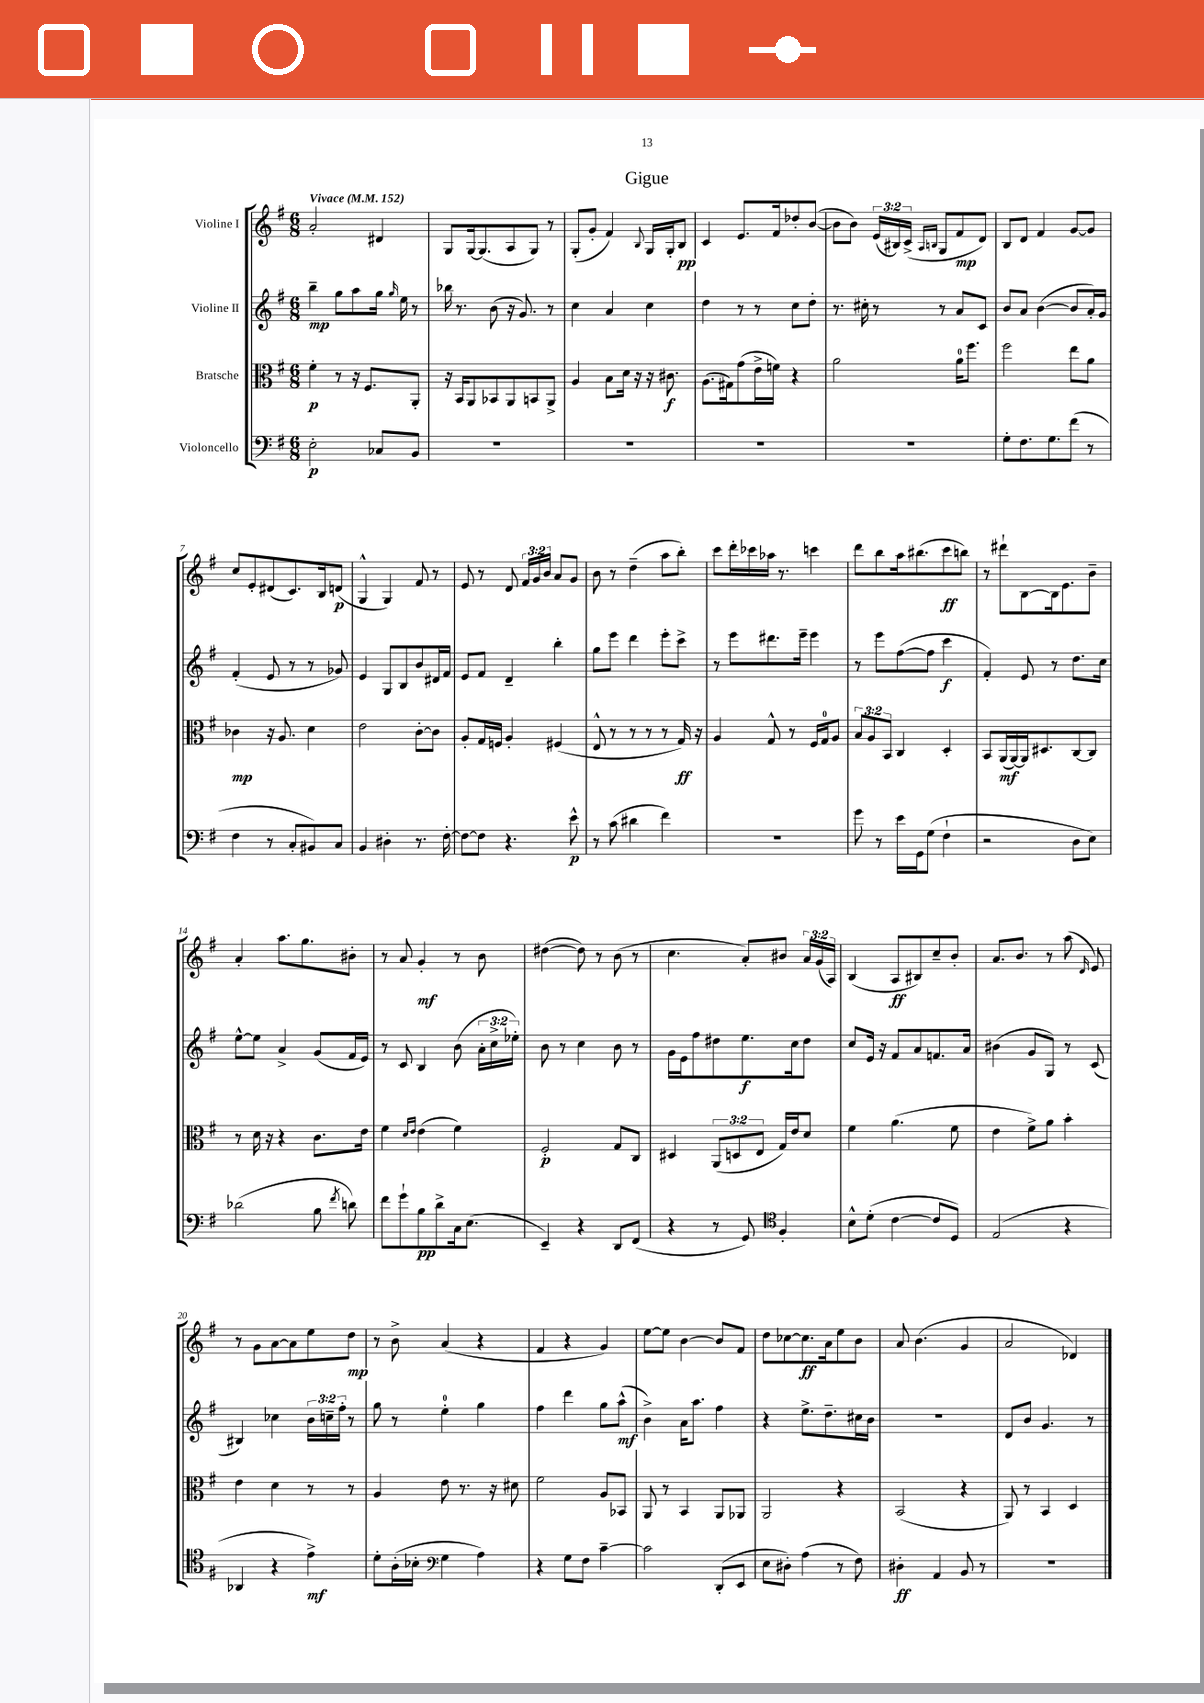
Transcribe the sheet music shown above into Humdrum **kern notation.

**kern	**kern	**kern	**kern
*staff4	*staff3	*staff2	*staff1
*clefF4	*clefC3	*clefG2	*clefG2
*k[f#]	*k[f#]	*k[f#]	*k[f#]
*M6/8	*M6/8	*M6/8	*M6/8
*MM152	*MM152	*MM152	*MM152
2E'\	4f#'\	4bb~\	2a'/
.	8r	8gg\L	.
.	16r	8aa\	.
.	8.F#/L	.	.
8C-/L	.	16gg\Jk	4d#/
.	.	16qqgg/	.
.	.	16ee\	.
8BB/J	8AA'/J	8r	.
=	=	=	=
2.r	16r	16bb-\	8G/L
.	16BB/LK	8.r	.
.	8AA/	.	[16G/k
.	.	.	(8.G/]
.	8BB-/	(8b\	.
.	8AA/	16r	8A/
.	.	8.g/)	.
.	8BB/	.	8G/J)
.	8AA^/J	8r	8r
=	=	=	=
2.r	4A/	4cc\	(8G'/L
.	.	.	8g'/J
.	8B\L	4a/	4f#/)
.	16d\Jk	.	.
.	16r	.	.
.	.	.	8qqB/
.	16r	4cc\	16G/LL
.	8.c#\	.	16G'/J
.	.	.	8B/J
=	=	=	=
2.r	(8.A\L	4dd\	4c/
.	16G#\k)	.	.
.	(8g\	8r	8.e/L
.	16e^\L	8r	.
.	16f\JJ)	.	16f#/k
.	4r	8cc\L	8dd-'/
.	.	8dd'\J	([8b/J
=	=	=	=
2.r	2a\	8.r	8b\]L
.	.	.	8b\J)
.	.	16cc#'\	.
.	.	8r	(24e/LL
.	.	.	24B#/)
.	.	.	(24c^/JJ
.	.	.	16qqA/LL
.	.	.	16qqB/JJ
.	.	8r	8G/L
.	16a\LK	8a/L	8f#/
.	8.ff#\J	.	.
.	.	8c/J	8d/J)
=	=	=	=
8G'\L	2ff#\	8b/L	8B/L
8.F#\	.	8a/J	8d/J
.	.	([4b\	4f#/
8.G\	.	.	.
(8f#\J	8ee\L	8b/]L	[8g/L
8r	8a\J	16a'/L)	8g/]J
.	.	16g/JJ	.
=	=	=	=
4F#\	4c-\	(4f#'/	8cc/L
.	.	.	8e'/
8r	16r	8e/	(8d#/
.	8.A/	.	.
8C'/L	.	8r	8.c/)
8BB#/)	4d\	8r	.
.	.	.	16B/k
8C/J	.	8g-/)	(8d/J
=	=	=	=
4BB/	2e\	4e/	4G^^/
4D#'\	.	8G/L	4G/)
.	.	8B/	.
8.r	[8c'\L	8b/	8f#/
.	8c\]J	16d#/L	8r
[16F#'\	.	16f#/JJ	.
=	=	=	=
8F#\_L	8A'/L	8e/L	8e/
8F#\]J	16G/L	8f#/J	8r
.	16F/JJ	.	.
4.r	4A'/	4d~/	8d/
.	.	.	24f#/LL
.	.	.	24g/
.	.	.	24b/JJ
.	(4F#/	4bb'\	8a/L
8e^^\	.	.	8g/J
=	=	=	=
8r	8E^^/	8gg\L	8b\
(8c\	8r	8eee\J	8r
4d#\	8r	4ddd\	(4dd~\
.	8r	.	.
4f#\)	8r	8eee'\L	8aa\L
.	16G/)	8ccc^\J	8bb'\J)
.	16r	.	.
=	=	=	=
2.r	4A/	8r	8ccc\L
.	.	8eee\L	16ddd'\L
.	.	.	16ccc-\
.	8G^^/	8.ddd#\	16aa-\JJ
.	.	.	8.r
.	8r	.	.
.	.	16eee~\Jk	.
.	16F#/LL	4eee\	4ccc\
.	16G/J	.	.
.	8A/J	.	.
=	=	=	=
8g\	12B/L	8r	8ddd\L
.	12A/	.	.
8r	.	8eee\L	8bb\
.	12BB/J	.	.
16e\LL	4C/	([8ff#\	16aa\k
16GG\J	.	.	(8.bb#\
(8G\J	.	8ff#\]J	.
4F#`\	4D'/	4ccc\	8ccc\
.	.	.	8bb\J)
=	=	=	=
2r	8BB/L	4f#'/)	8r
.	(16AA/L	.	8ddd#`\L
.	[16AA/)	.	.
.	16AA/]J	8e/	[8B\
.	8.D#/	.	.
.	.	8r	16B\]k
.	.	.	8.e\
8D\L	[8C/	8.dd\L	.
8E\J)	8C/]J	.	8b~\J
.	.	16cc\Jk	.
=	=	=	=
(2d-\	8r	[8ee^^\L	4a'/
.	16d\	8ee\]J	.
.	16r	.	.
.	4r	4a^/	8.aa\L
.	.	.	8.gg\
8B\	8.c\L	(8g/L	.
8qf#/	.	.	.
8d\)	.	16f#/L	8b#'\J
.	16e\Jk	16e/JJ)	.
=	=	=	=
8f#\L	4f#\	8r	8r
8g`\	.	8c/	8a/
.	16qqd/LL	.	.
.	16qqe/JJ	.	.
8B\	(4e\	4B/	4g'/
8d^\	.	.	.
16C\k	4f#\)	(8b\	8r
(8.E\J	.	.	.
.	.	24a'\LL	8b\
.	.	24cc^\	.
.	.	24ee-'\JJ)	.
=	=	=	=
4EE~/)	2F#'/	8b\	([4dd#\
.	.	8r	.
4r	.	4cc\	8dd#\])
.	.	.	8r
8DD/L	8G/L	8b\	(8b\
(8FF#/J	8C/J	8r	8r
=	=	=	=
4r	4D#/	16g\LL	4.cc\
.	.	16e\J	.
.	.	8ff#\	.
8r	(12AA/L	8dd#\	.
.	12D/	.	.
8GG/)	.	8.ee\	8a'/L)
.	12E/J	.	.
*clefC4	*	*	*
4F#'/	16G/LL)	.	8b#/J
.	16e/J	16cc\k	.
.	8d/J	8dd#\J	24a/LL
.	.	.	(24g/
.	.	.	24A/JJ)
=	=	=	=
8B^^\L	4f#\	8cc/L	(4B/
(8d'\J	.	16e/Jk	.
.	.	16r	.
[4c\	(4.a\	8f#/L	8A/L
.	.	8a/	8B#/)
8c/]L	.	8.f/	8cc~/
8D/J)	8f#\	.	8b'/J
.	.	16a/Jk	.
=	=	=	=
(2E/	4e\	(4b#\	8.a/L
.	.	.	8.b/J
.	8f#^\L)	8g/L	.
.	8a\J	8G/J)	8r
4r	4b'\	8r	(8aa\
.	.	.	16qqd/
.	.	(8c/	8e/)
=	=	=	=
4AA-/	4e\	4B#/)	8r
.	.	.	8g\L
4r	4d\	4cc-\	[8a\
.	.	.	8a\]
4e^\)	8r	24b\LL	8ee\
.	.	24cc~\	.
.	.	24ff#'\JJ	.
.	8r	8r	8dd\J
=	=	=	=
8d'\L	4A/	8gg\	8r
(16A'\L	.	8r	8b^\
16B-'\JJ	.	.	.
*clefF4	*	*	*
4G\	8e\	4ee'\	(4a/
.	8.r	.	.
4A\)	.	4gg\	4r
.	16r	.	.
.	8d#\	.	.
=	=	=	=
4r	2f#\	4ff#\	4f#/
8G\L	.	4ddd\	4r
8F#\J	.	.	.
[4c~\	8A/L	8gg\L	4g/)
.	8BB-/J	(8aa^^\J	.
=	=	=	=
2c\]	8AA/	4b^\)	[8ee\L
.	8r	.	8ee\]J
.	4BB/	16a\LK	[4b\
.	.	8.aa\J	.
(8DD'/L	8AA/L	4ff#\	8b/]L
8EE/J	8AA-/J	.	8f#/J
=	=	=	=
8E\L	2AA/	4r	8dd\L
8D#'\J)	.	.	[8cc-\
(4A\	.	8.ee^\L	8.cc-\]
.	.	8.dd~\	16a\k
8r	4r	.	8ee\
8F#\)	.	16cc#\L	8b\J
.	.	16b\JJ	.
=	=	=	=
4D#'\	(2BB/	2.r	8a/
.	.	.	(4.b\
4AA/	.	.	.
8BB/	4r	.	4g/
8r	.	.	.
=	=	=	=
2.r	8AA/)	8d/L	2a/
.	8r	8b/J	.
.	4BB/	4.g/	.
.	4D/	.	4d-/)
.	.	8r	.
==	==	==	==
*-	*-	*-	*-
